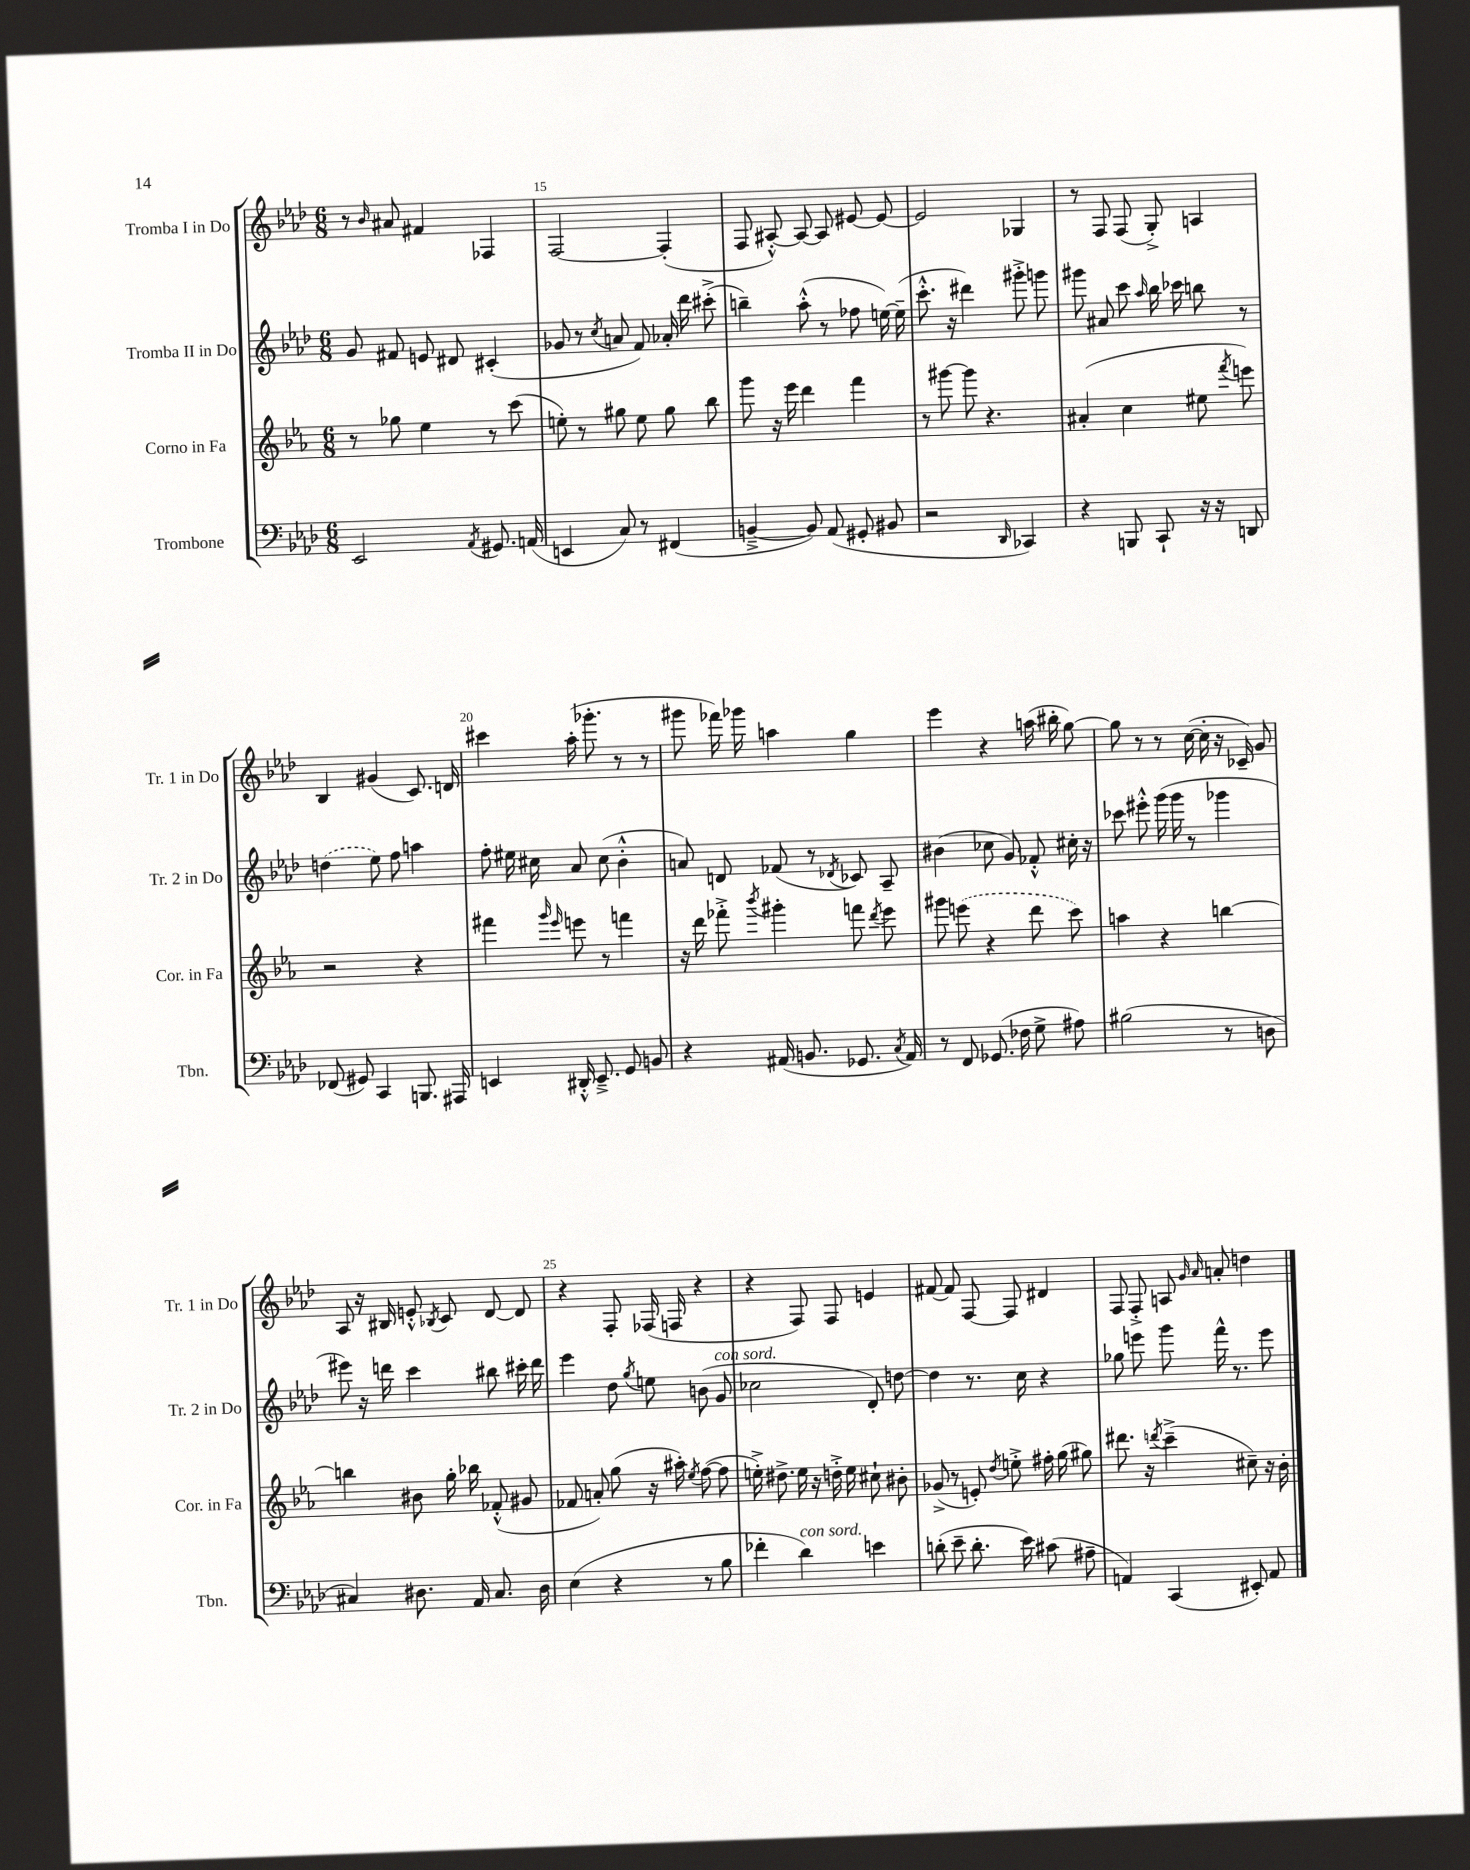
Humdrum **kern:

**kern	**kern	**kern	**kern
*staff4	*staff3	*staff2	*staff1
*clefF4	*clefG2	*clefG2	*clefG2
*k[b-e-a-d-]	*k[b-e-a-]	*k[b-e-a-d-]	*k[b-e-a-d-]
*M6/8	*M6/8	*M6/8	*M6/8
2EE-/	8r	8g/	8r
.	.	.	16qqb-/
.	8gg-\	8f#/	8a#/
.	4ee-\	8e/	4f#/
.	.	8d#/	.
8qAA-/	.	.	.
8.GG#/	8r	(4c#'/	4F-/
.	(8ccc\	.	.
(16AA/	.	.	.
=	=	=	=
4EE/	8ee'\)	8g-/	[2F/
.	8r	8r	.
.	.	8qcc/	.
8C/)	8gg#\	8a/	.
8r	8ee\	8f/)	.
(4FF#/	8gg#\	16a-'/	(4F'/]
.	.	16ddd-\	.
.	8bb-\	(8ccc#'^\	.
=	=	=	=
[4BB~^/	8ggg\	4bb~\)	8F/
.	16r	.	[8A#'^^/)
.	16eee-\	.	.
8BB/])	4ddd\	(8aa-'^^\	8A#/_
(8AA-/	.	8r	8A#/]
8GG#'/	4fff\	8ff-\	[8e#/
8BB#/	.	[16ee\)	8e#/_
.	.	(16ee~\]	.
=	=	=	=
2r	8r	8.ccc'^^\	2e#/]
.	[8ggg#\	.	.
.	.	16r	.
.	8ggg#\]	4ddd#\)	.
.	4.r	.	.
16qqDD-/	.	.	.
4CC-/)	.	8ggg#'^\	4G-/
.	.	8ggg\	.
=	=	=	=
4r	(4a#'/	8ggg#\	8r
.	.	8a#/	8F/
8BBB/	4cc\	8ccc\	(8F/
.	.	16qqaa-/	.
8CC`/	.	16bb-\	8G'^/)
.	.	16ccc-\	.
16r	8ee#\	8bb\	4A/
16r	.	.	.
.	8qfff/	.	.
8DD/	8eee\)	8r	.
=	=	=	=
(8FF-/	2r	(4dd\	4B-/
8GG#/)	.	.	.
4CC/	.	8ee-\)	(4g#/
.	.	8ff\	.
8.BBB/	4r	4aa\	8.c/)
16AAA#/	.	.	16d/
=	=	=	=
4EE/	4fff#\	8ff'\	4ccc#\
.	.	16ee#\	.
.	.	16cc#\	.
.	16qqggg/	.	.
.	16qqeee-/	.	.
16DD#'^^/	8eee\	8a-/	(16aa-'\
8.EE~^/	.	.	8.ggg-'\
.	8r	(8cc#\	.
8GG/	4fff\	4b-'^^\	8r
8BB/	.	.	8r
=	=	=	=
4r	16r	8a/)	8ggg#\
.	16ddd\	.	.
.	8fff-'^\	8d/	16fff-\)
.	.	.	16ggg-\
.	8qbbb-/	.	.
(16AA#/	4ggg#'\	(8f-/	4aa\
8.BB/	.	.	.
.	.	8r	.
.	.	8qd-/	.
8.GG-/	8fff\	8c-/)	4gg\
.	8qddd/	.	.
.	8eee-\	8A-~/	.
8qC/	.	.	.
16AA#/)	.	.	.
=	=	=	=
8r	8ggg#\	(4b#\	4eee-\
8FF/	(8eee\	.	.
(8.GG-/	4r	8cc-\	4r
.	.	8g/)	.
16F-\	.	.	.
8G^\	8ddd\	8f-'^^/	(16aa\
.	.	.	16bb#'\
8A#\)	8ccc\)	16cc#'\	[8gg\)
.	.	16r	.
=	=	=	=
(2B#\	4aa\	8ccc-\	8gg\]
.	.	8eee#'^^\	8r
.	4r	(16ggg\	8r
.	.	16ggg\	.
.	.	8r	([16cc\
.	.	.	16cc'\]
8r	[4bb\	4ggg-\	16r
.	.	.	16c-~/)
8D\	.	.	8g/
=	=	=	=
4C#/)	4bb\]	8eee#\)	8A-/
.	.	16r	16r
.	.	16ddd\	16B#/
8.D#\	8b#\	4ccc\	8e'^^/
.	.	.	8qB-/
.	16gg'\	.	8c/
16AA-/	16bb-\	.	.
8.C#/	(8f-'^^/	8bb#\	[8d-/
.	8g#/	16ccc#'\	8d-/]
16D#\	.	16ddd\	.
=	=	=	=
(4E-\	8f-/	4eee-\	4r
.	8a'/)	.	.
4r	(8gg\	8dd-\	8F'/
.	.	8qgg/	.
.	16r	8ee\	(16F-/
.	16aa#'\)	.	16F/
.	8qee-/	.	.
8r	([8ff\	(8b\	4r
8B-\	8ff\]	8g/	.
=	=	=	=
4f-'\	16ee'^\)	2cc-\	4r
.	8.dd#^\	.	.
4d-\)	16ee\	.	8F/)
.	16r	.	.
.	16dd'^\	.	8F/
.	16ee\	.	.
4e\	8cc#`\	8d-'/)	4e/
.	8b#'\	[8dd\	.
=	=	=	=
(8d'\	(8g-^/	4dd\]	[8f#/
8e-~\	8r	.	8f#/]
8.d'\	8e'/)	8.r	[8F/
.	8qdd/	.	.
.	8ee'^\	.	8F/]
16e-\)	.	16cc\	.
(8c#\	16ff#'\	4r	4d#/
.	(16gg\	.	.
8A#~\	8gg#\)	.	.
=	=	=	=
4AA/)	8.ddd#\	8gg-\	8F/
.	.	8eee\	8F'^/
.	16r	.	.
.	8qddd/	.	.
(4CC/	(4ccc~^\	8ggg\	8A/
.	.	.	16qqg/
.	.	.	16qqa-/
.	.	16fff^^\	8a'/
.	.	8.r	.
8EE#'/)	8cc#~\)	.	4dd\
8AA/	16r	8eee\	.
.	16b-'\	.	.
==	==	==	==
*-	*-	*-	*-
